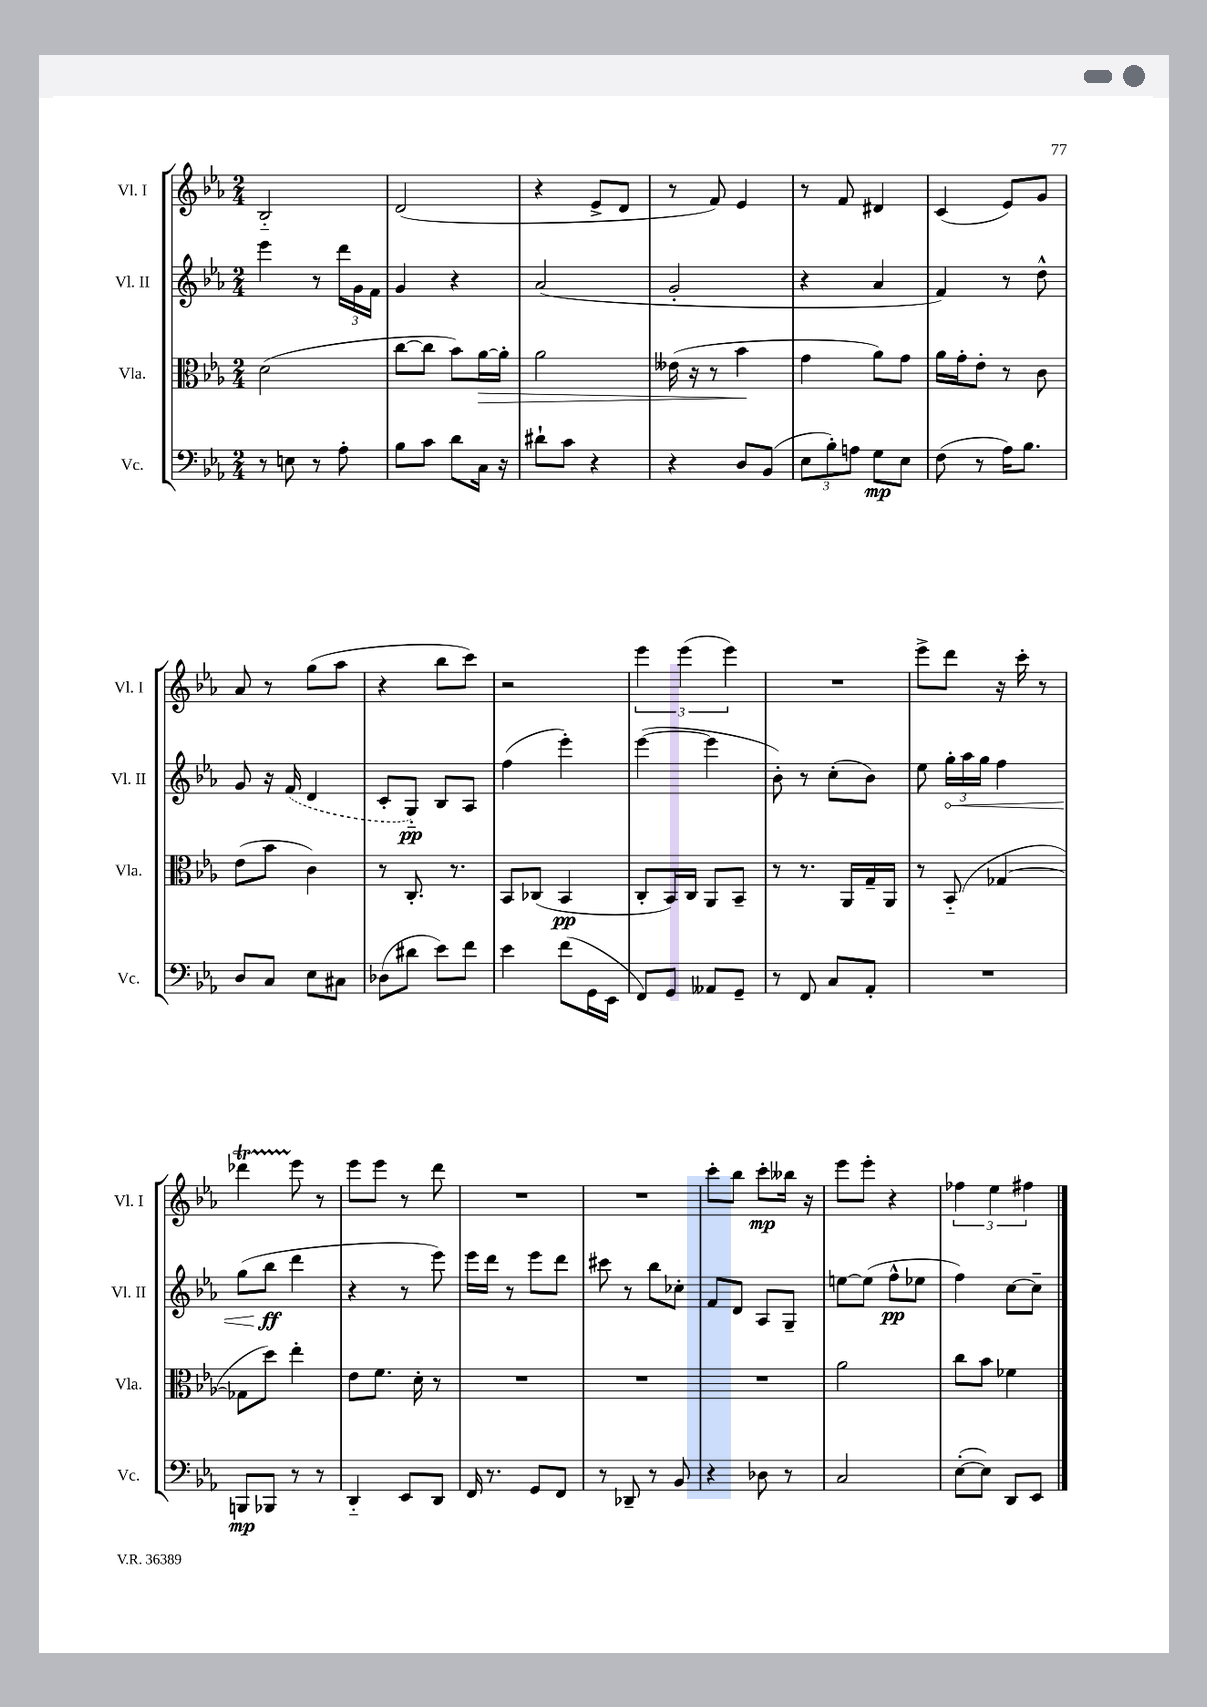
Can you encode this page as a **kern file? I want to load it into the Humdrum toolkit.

**kern	**dynam	**kern	**dynam	**kern	**dynam	**kern	**dynam
*part4	*part4	*part3	*part3	*part2	*part2	*part1	*part1
*staff4	*staff4	*staff3	*staff3	*staff2	*staff2	*staff1	*staff1
*I"Vc.	*	*I"Vla.	*	*I"Vl. II	*	*I"Vl. I	*
*I'Vc.	*	*I'Vla.	*	*I'Vl. II	*	*I'Vl. I	*
*clefF4	*	*clefC3	*	*clefG2	*	*clefG2	*
*k[b-e-a-]	*	*k[b-e-a-]	*	*k[b-e-a-]	*	*k[b-e-a-]	*
*M2/4	*	*M2/4	*	*M2/4	*	*M2/4	*
=14	=14	=14	=14	=14	=14	=14	=14
8r	.	(2d\	.	4eee-\	.	2B-/	.
8En\	.	.	.	.	.	.	.
8r	.	.	.	8r	.	.	.
8A-'\	.	.	.	24ddd\LL	.	.	.
.	.	.	.	24g\	.	.	.
.	.	.	.	24f\JJ	.	.	.
=15	=15	=15	=15	=15	=15	=15	=15
8B-\L	.	[8cc\L	.	4g/	.	(2d/	.
8c\J	.	8cc\J]	.	.	.	.	.
8d\L	.	8b-\L)	.	4r	.	.	.
!	!	!	!LO:HP:b	!	!	!	!
16C\Jk	.	[16a-\L	>	.	.	.	.
16r	.	16a-'\JJ]	.	.	.	.	.
=16	=16	=16	=16	=16	=16	=16	=16
8d#X`\L	.	2a-\	.	(2a-/	.	4r	.
8c\J	.	.	.	.	.	.	.
4r	.	.	.	.	.	8e-^/L	.
.	.	.	.	.	.	8d/J	.
=17	=17	=17	=17	=17	=17	=17	=17
4r	.	(16e--X\	.	2g'/	.	8r	.
.	.	16r	.	.	.	.	.
.	.	8r	.	.	.	8f/)	.
8D/L	.	4b-\	.	.	.	4e-/	.
(8BB-/J	.	.	.	.	.	.	.
.	.	.	]	.	.	.	.
=18	=18	=18	=18	=18	=18	=18	=18
12E-\L	.	4g\	.	4r	.	8r	.
12B-'\)	.	.	.	.	.	.	.
.	.	.	.	.	.	8f/	.
12An\J	.	.	.	.	.	.	.
8G\L	mp	8a-\L)	.	4a-/	.	4d#X/	.
8E-\J	.	8g\J	.	.	.	.	.
=19	=19	=19	=19	=19	=19	=19	=19
(8F\	.	16a-\LL	.	4f/)	.	(4c/	.
.	.	16g'\J	.	.	.	.	.
8r	.	8e-'\J	.	.	.	.	.
16A-\KL)	.	8r	.	8r	.	8e-/L)	.
8.B-\J	.	.	.	.	.	.	.
.	.	8c\	.	8dd^^\	.	8g/J	.
!!LO:LB:g=z
=20	=20	=20	=20	=20	=20	=20	=20
8D/L	.	(8e-\L	.	8g/	.	8a-/	.
8C/J	.	8b-\J	.	16r	.	8r	.
.	.	.	.	(16f/	.	.	.
8E-\L	.	4c\)	.	4d/	.	(8gg\L	.
8C#X\J	.	.	.	.	.	8aa-\J	.
=21	=21	=21	=21	=21	=21	=21	=21
(8D-X\L	.	8r	.	8c'/L	.	4r	.
8d#X\J	.	8.C'/	.	8G/J)	pp	.	.
8e-\L)	.	.	.	8B-/L	.	8bb-\L	.
.	.	8.r	.	.	.	.	.
8f\J	.	.	.	8A-/J	.	8ccc\J)	.
=22	=22	=22	=22	=22	=22	=22	=22
4e-\	.	8BB-/L	.	(4ff\	.	2r	.
.	.	(8C-X/J	.	.	.	.	.
(8f\L	.	4BB-/	pp	4eee-'\)	.	.	.
16GG\L	.	.	.	.	.	.	.
16EE-\JJ	.	.	.	.	.	.	.
=23	=23	=23	=23	=23	=23	=23	=23
8FF/L)	.	8C'/L	.	([4eee-\	.	6eee-\	.
8GG/J	.	16BB-/L)	.	.	.	.	.
.	.	.	.	.	.	(6eee-\	.
.	.	16C/JJ	.	.	.	.	.
8AA--X/L	.	8AA-/L	.	4eee-\]	.	.	.
.	.	.	.	.	.	6eee-\)	.
8GG~/J	.	8BB-~/J	.	.	.	.	.
=24	=24	=24	=24	=24	=24	=24	=24
8r	.	8r	.	8b-'\)	.	2r	.
8FF/	.	8.r	.	8r	.	.	.
8C/L	.	.	.	(8cc'\L	.	.	.
.	.	16AA-/LL	.	.	.	.	.
8AA-'/J	.	16G~/	.	8b-\J)	.	.	.
.	.	16AA-/JJ	.	.	.	.	.
=25	=25	=25	=25	=25	=25	=25	=25
2r	.	8r	.	8ee-\	.	8eee-^\L	.
!	!	!	!	!	!LO:HP:b	!	!
.	.	(8BB-/	.	24gg'\LL	<	8ddd\J	.
.	.	.	.	24aa-\	.	.	.
.	.	.	.	24gg\JJ	.	.	.
.	.	[4G-X/	.	4ff\	.	16r	.
.	.	.	.	.	.	16ccc'\	.
.	.	.	.	.	.	8r	.
!!LO:LB:g=z
=26	=26	=26	=26	=26	=26	=26	=26
8BBBn/L	mp	8G-X\L]	.	(8gg\L	.	4ddd-XT\	.
8BBB-X/J	.	8dd\J)	.	8bb-\J	ff	.	.
8r	.	4ee-'\	.	4ddd\	[	8eee-\	.
8r	.	.	.	.	.	8r	.
=27	=27	=27	=27	=27	=27	=27	=27
4DD/	.	8e-\L	.	4r	.	8eee-\L	.
.	.	8.f\J	.	.	.	8eee-\J	.
8EE-/L	.	.	.	8r	.	8r	.
.	.	16d'\	.	.	.	.	.
8DD/J	.	8r	.	8eee-\)	.	8ddd\	.
=28	=28	=28	=28	=28	=28	=28	=28
16FF/	.	2r	.	16eee-\LL	.	2r	.
8.r	.	.	.	16ddd\JJ	.	.	.
.	.	.	.	8r	.	.	.
8GG/L	.	.	.	8eee-\L	.	.	.
8FF/J	.	.	.	8ddd\J	.	.	.
=29	=29	=29	=29	=29	=29	=29	=29
8r	.	2r	.	8ccc#X\	.	2r	.
8DD-X~/	.	.	.	8r	.	.	.
8r	.	.	.	8bb-\L	.	.	.
8BB-/	.	.	.	8cc-X'\J	.	.	.
=30	=30	=30	=30	=30	=30	=30	=30
4r	.	2r	.	8f/L	.	8ccc'\L	.
.	.	.	.	8d/J	.	8bb-\J	.
8D-X\	.	.	.	8A-/L	.	8ccc'\L	mp
8r	.	.	.	8G~/J	.	16bb--X\Jk	.
.	.	.	.	.	.	16r	.
=31	=31	=31	=31	=31	=31	=31	=31
2C/	.	2a-\	.	[8een\L	.	8eee-\L	.
.	.	.	.	(8ee\J]	.	8eee-'\J	.
.	.	.	.	8ff^^\L	pp	4r	.
.	.	.	.	8ee-X\J	.	.	.
=32	=32	=32	=32	=32	=32	=32	=32
([8E-'\L	.	8cc\L	.	4ff\)	.	6ff-X\	.
8E-\J])	.	8b-\J	.	.	.	.	.
.	.	.	.	.	.	6ee-\	.
8DD/L	.	4f-X\	.	[8cc\L	.	.	.
.	.	.	.	.	.	6ff#X\	.
8EE-/J	.	.	.	8cc~\J]	.	.	.
==	==	==	==	==	==	==	==
*-	*-	*-	*-	*-	*-	*-	*-
